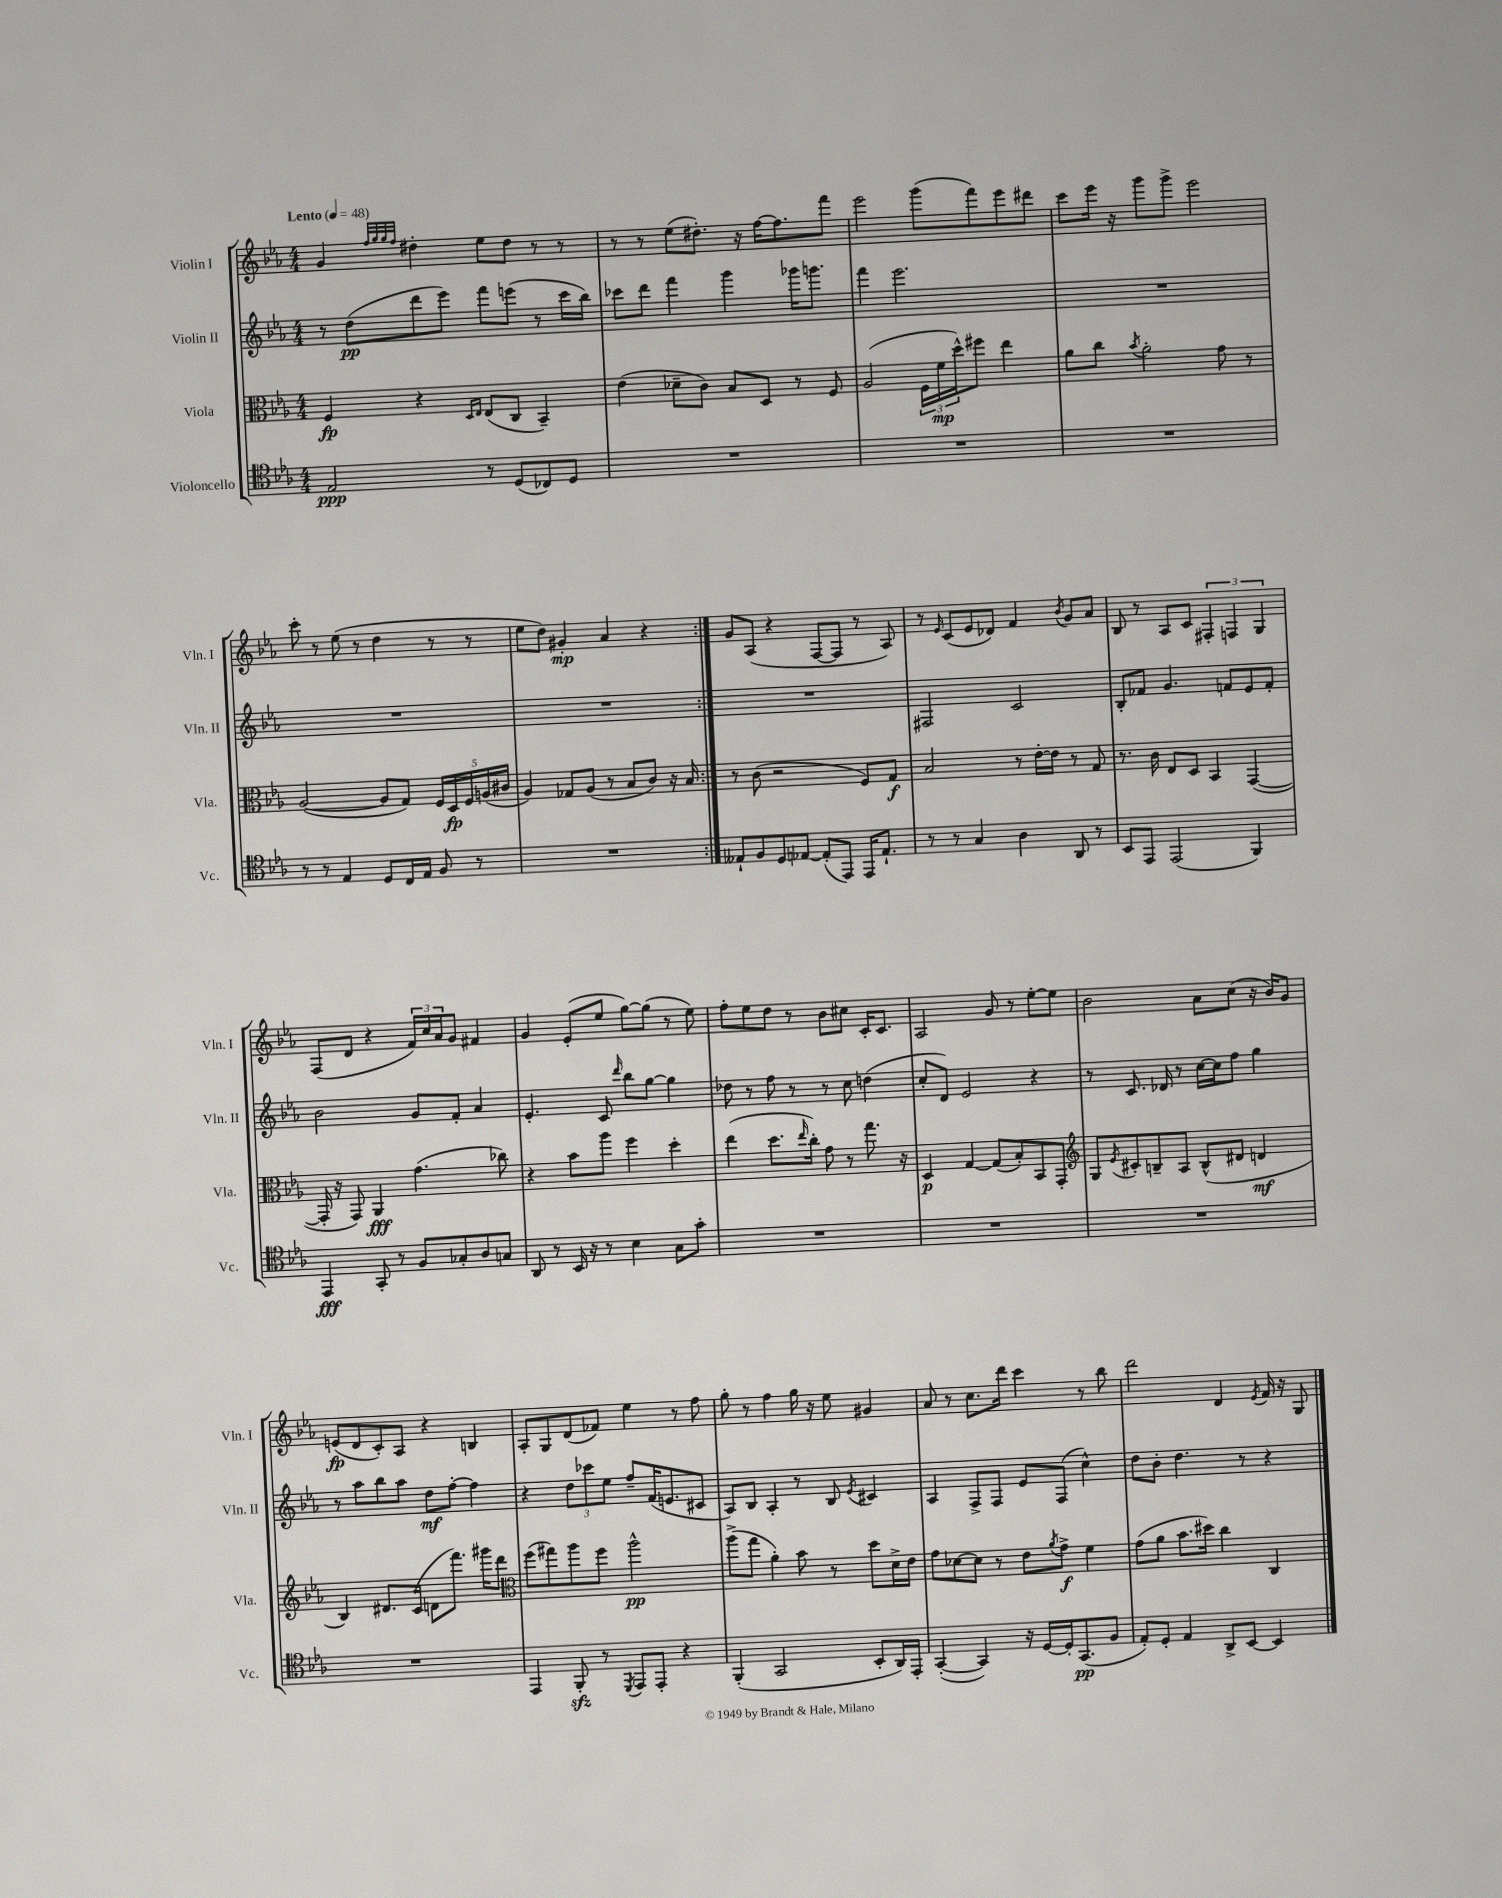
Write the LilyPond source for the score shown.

<<
\new StaffGroup <<
\new Staff = "s0" \with { instrumentName = "Violin I" shortInstrumentName = "Vln. I" } {
    \clef treble \key ees \major \numericTimeSignature \time 4/4 \tempo "Lento" 4 = 48
    \repeat volta 2 { g'4 \grace { f''32 g''32 g''32 f''32 } dis''4-. ees''8 dis''8 r8 r8 |
    r8 r8 ees''8( dis''8.-.) r16 f''16~ f''8. f'''8 |
    ees'''2 g'''8( f'''8) ees'''8 dis'''8 |
    c'''8 ees'''16 r16 g'''8 g'''8-> ees'''2 |
    c'''8-. r8 ees''8( r8 d''4 r8 r8 |
    ees''8 d''8) gis'4-.\mp aes'4 r4 | }
    g'8 aes8( r4 f8~ f8 r8 aes8) |
    r8 \grace { ees'16 } c'8( ees'8 des'8) f'4 \acciaccatura { bes'8 } g'8 aes'8 |
    bes8 r8 aes8 c'8 \tuplet 3/2 { fis4-. f4 g4 } |
    f8( d'8 r4 \tuplet 3/2 { f'16) c''16 aes'16 } g'8 fis'4 |
    g'4 ees'8-.( ees''8 g''8~) g''8( r8 ees''8) |
    f''8-. ees''8 d''8 r8 bes'8 cis''8 c'16-. c'8. |
    aes2 g'8 r8 ees''8~-. ees''8 |
    bes'2 aes'8 c''8( r16 bes'16) g'8 |
    e'8\fp( d'8 c'8-.) aes8 r4 b4 |
    aes8-. g8 d'8( fes'8) ees''4 r8 f''8 |
    g''8-. r8 f''4 g''16 r16 ees''8 gis'4 |
    aes'8 r8 c''8. d'''16 c'''4 r8 bes''8 |
    d'''2 d'4 \acciaccatura { ees'8 } f'16 r16 g8 \bar "|." |
}
\new Staff = "s1" \with { instrumentName = "Violin II" shortInstrumentName = "Vln. II" } {
    \clef treble \key ees \major \numericTimeSignature \time 4/4
    \repeat volta 2 { r8 d''8\pp( d'''8 ees'''8) f'''8 e'''8( r8 c'''16 bes''16) |
    ces'''8 d'''8 f'''4 g'''4 ges'''16 g'''8. |
    f'''4 ees'''2. |
    R1 |
    R1 |
    R1 | }
    R1 |
    fis2 c'2 |
    bes8-. fes'8 g'4. f'8 ees'8 f'8-. |
    bes'2 g'8 f'8-. aes'4 |
    ees'4.-. c'8 \grace { d'''16 } bes''8 g''8~ g''4 |
    des''8 r8 f''8 r8 r8 c''8 d''4( |
    c''8-. d'8) ees'2 r4 |
    r8 c'8. des'16 r8 c''16~ c''16 f''8 g''4 |
    r8 aes''8 bes''8 aes''8 d''8\mf f''8~-. f''4 |
    r4 \tuplet 3/2 { d''8 ces'''8 ees''8 } f''8-- f'16( e'8. cis'8 |
    aes8) bes8 aes4-. r8 bes8 \acciaccatura { ees'8 } cis'4 |
    aes4 f8-> f8 ees'8 f8( c''4-^) |
    d''8 bes'8-. d''4. r8 r4 \bar "|." |
}
\new Staff = "s2" \with { instrumentName = "Viola" shortInstrumentName = "Vla." } {
    \clef alto \key ees \major \numericTimeSignature \time 4/4
    \repeat volta 2 { f4\fp r4 \grace { d16 ees16 } ees8( c8 bes,4--) |
    ees'4( des'8-- c'8) bes8 d8 r8 f8 |
    aes2( \tuplet 3/2 { f16 f'16\mp d''16-^) } fis''8 ees''4 |
    aes'8 c''8 \acciaccatura { bes'8 } aes'2-. g'8 r8 |
    aes2~( aes8 g8) \tuplet 5/4 { f16 d16\fp f16 a16( cis'16 } |
    aes4) ges8 aes8( r8 bes8 c'8) r16 bes16 | }
    r8 c'8( r2 f8) g8\f |
    bes2 r8 ees'16~-. ees'16 r8 g8 |
    r8. c'16 ees8 d8 bes,4 g,4~( |
    g,16-. r16 g,8) aes,4\fff g'4.( ces''8) |
    r4 bes'8 aes''8 f''4 d''4-. |
    ees''4( d''8. \grace { ees''16 } c''16-.) g'8 r8 g''8. r16 |
    d4\p g4~ g8( bes8-.) bes,8 g,8-. |
    \clef treble g8 \acciaccatura { ees'8 } cis'8-. b8-- aes8 b8-^( dis'8 d'4\mf |
    bes4) dis'8. c'16( d'8 f'''8.) gis'''16 d'''8 |
    \clef alto f''8( gis''8) aes''8 f''8 aes''2-^\pp |
    aes''8->( g''8 aes'4-.) bes'8 r8 d''8 d'16-> ees'16 |
    g'8 des'8~ des'8 r8 ees'8 \acciaccatura { aes'8 } g'8->\f f'4 |
    g'8( aes'8 bes'8. dis''16) c''4 c4 \bar "|." |
}
\new Staff = "s3" \with { instrumentName = "Violoncello" shortInstrumentName = "Vc." } {
    \clef tenor \key ees \major \numericTimeSignature \time 4/4
    \repeat volta 2 { ees2\ppp r8 d8( ces8) d8 |
    R1 |
    R1 |
    R1 |
    r8 r8 ees4 d8 c16 ees16 f8 r8 |
    R1 | }
    eeses8-! f8 d8 ees8~ ees8-.( ees,8) ees,16 ees8.-! |
    r8 r8 g4 aes4 aes,8 r8 |
    bes,8 ees,8 ees,2( f,4) |
    ees,4\fff g,8-. r8 f8 ges8-. aes8 g8 |
    aes,8 r8 bes,16 r16 r8 bes4 g8 g'8-. |
    R1 |
    R1 |
    R1 |
    R1 |
    ees,4 f,8-.\sfz r8 \acciaccatura { d,8 } ees,8 ees,8-. r4 |
    f,4-.( g,2 bes,8-. aes,16) ees,16-. |
    g,4~-.( g,4) r16 d16~ d16-. g,8.\pp( f8 |
    ees8-.) d8-. ees4 aes,8-> bes,8~ bes,4 \bar "|." |
}
>>
>>
\layout { \context { \Score \remove "Bar_number_engraver" } }
